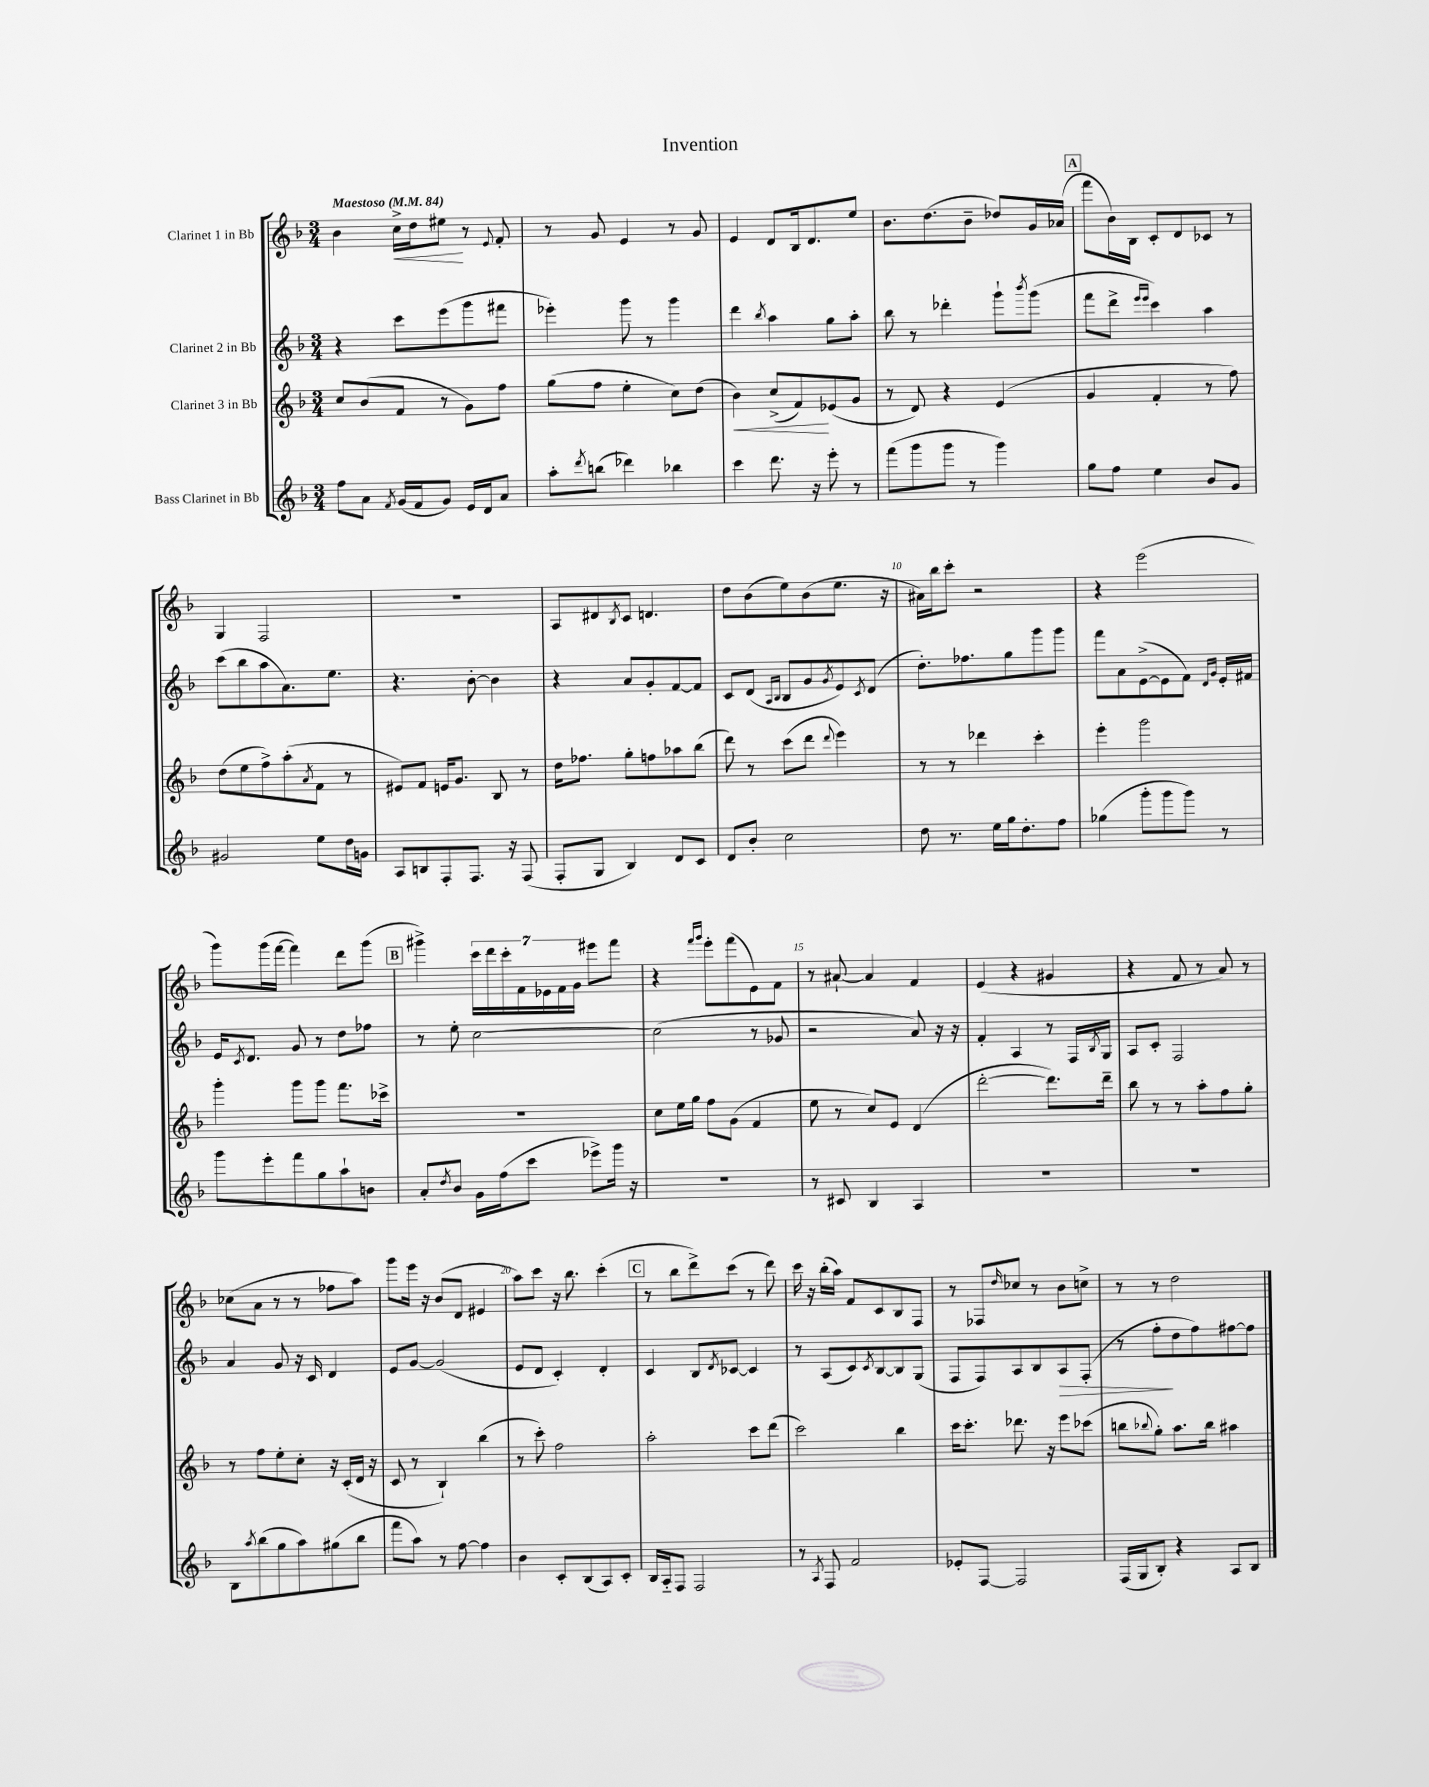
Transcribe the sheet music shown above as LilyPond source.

\header { title = "Invention" }
<<
\new StaffGroup <<
\new Staff = "s0" \with { instrumentName = "Clarinet 1 in Bb" } {
    \clef treble \key f \major \numericTimeSignature \time 3/4 \tempo "Maestoso" 4 = 84
    bes'4 c''16->\< d''16 eis''8\! r8 \appoggiatura { e'8 } f'8-. |
    r8 g'8 e'4 r8 g'8 |
    e'4 d'8 bes16 d'8. e''8 |
    bes'8. d''8.( bes'8-- des''8) g'16 aes'16( |
    \mark \markup { \box "A" } f'''8 bes'16) bes16 c'8-. d'8 ces'8 r8 |
    g4 f2 |
    R2. |
    a8 dis'8 \acciaccatura { bes8 } c'8 d'4. |
    d''8 bes'8( e''8) bes'8( e''8. r16 |
    ais'16) bes''16 c'''8-. r2 |
    r4 e'''2( |
    g'''8) g'''16( f'''16~ f'''4) d'''8 g'''8( |
    \mark \markup { \box "B" } gis'''4->) \tuplet 7/4 { c'''16 d'''16 c'''16-. f'16 ees'16 f'16 g'16 } eis'''8 f'''8 |
    r4 \grace { f'''16 g'''16 } e'''8-. f'''8( e'8) f'8 |
    r8 ais'8~-! ais'4 f'4 |
    e'4( r4 gis'4 |
    r4 f'8 r8 a'8) r8 |
    ces''8( a'8 r8 r8 fes''8 a''8) |
    g'''8 e'''16 r16 bes'8( d'8 eis'4 |
    a''8) c'''8 r16 bes''8. c'''4-.( |
    \mark \markup { \box "C" } r8 bes''8 d'''8->) c'''8( r8 d'''8) |
    c'''16 r16 bes''16-.( a''16) f'8 c'8 bes8 f8 |
    r8 fes8 \grace { d''16 } ces''8 r8 bes'8 c''8-> |
    r8 r8 d''2 \bar "|." |
}
\new Staff = "s1" \with { instrumentName = "Clarinet 2 in Bb" } {
    \clef treble \key f \major \numericTimeSignature \time 3/4
    r4 c'''8 e'''8( g'''8 fis'''8 |
    ees'''4-.) g'''8 r8 g'''4 |
    d'''4 \acciaccatura { bes''8 } a''4 g''8 a''8-. |
    bes''8 r8 des'''4-. g'''8-! \acciaccatura { bes'''8 } g'''8( |
    \mark \markup { \box "A" } f'''8 d'''8-> \grace { e'''16 e'''16 } c'''4) a''4 |
    c'''8( bes''8 a''8 a'8.) e''8. |
    r4. bes'8~-. bes'4 |
    r4 a'8 g'8-. f'8~ f'8 |
    c'8 d'8( \grace { a16 bes16 } bes8 g'8 \acciaccatura { g'8 } e'8) \acciaccatura { c'8 } d'8( |
    d''8.-.) fes''8. g''8 g'''8 g'''8 |
    f'''8 a'8 e'8~->( e'8 f'8) \grace { d'16 g'16 } e'16-. fis'16 |
    e'16 \acciaccatura { c'8 } d'8. g'8 r8 d''8 fes''8 |
    \mark \markup { \box "B" } r8 e''8-. c''2~ |
    c''2( r8 ges'8 |
    r2 a'8) r16 r16 |
    f'4-. a4 r8 f16 \acciaccatura { bes8 } g16 |
    a8 c'8-. f2 |
    a'4 g'8 r16 c'16 d'4 |
    e'8 g'8~ g'2( |
    e'8 d'8 c'4-.) d'4-. |
    \mark \markup { \box "C" } c'4 bes8 \acciaccatura { d'8 } ces'8~ ces'4 |
    r8 a8( c'8) \acciaccatura { c'8 } bes8~ bes8 g8( |
    f8 f8) a8 bes8 a8\> f8-.( |
    r8 f''8-.\! d''8 f''8) fis''8~ fis''8 \bar "|." |
}
\new Staff = "s2" \with { instrumentName = "Clarinet 3 in Bb" } {
    \clef treble \key f \major \numericTimeSignature \time 3/4
    c''8 bes'8( f'8 r8 g'8) f''8 |
    g''8( f''8 e''4-. c''8) d''8( |
    bes'4\<) c''8->( f'8\!) ees'8( g'8 |
    r8 d'8) r4 e'4( |
    \mark \markup { \box "A" } g'4 f'4-. r8 f''8) |
    d''8( e''8 f''8->) a''8-.( \acciaccatura { a'8 } f'8 r8 |
    eis'8) f'8 e'16 g'8. bes8 r8 |
    d''16 fes''8. g''8-. f''8 aes''8 bes''8( |
    d'''8) r8 c'''8( d'''8 \appoggiatura { d'''8 } e'''4) |
    r8 r8 des'''4 c'''4-. |
    e'''4-. g'''2 |
    g'''4-. g'''8 g'''8 f'''8. ces'''16-> |
    \mark \markup { \box "B" } R2. |
    c''8 e''16 g''16 f''8 g'8( f'4 |
    e''8 r8 c''8) e'8 d'4( |
    d'''2~-. d'''8.) d'''16-- |
    bes''8 r8 r8 a''8-. f''8 g''8-. |
    r8 f''8 e''8-. c''8-. r16 c'16-.( d'16 r16 |
    c'8 r8 bes4-!) bes''4( |
    r8 c'''8-.) f''2 |
    \mark \markup { \box "C" } a''2-. c'''8 d'''8( |
    c'''2) bes''4 |
    c'''16 c'''8.-. des'''8. r16 e'''8 ces'''8( |
    b''8 \appoggiatura { bes''8 } g''8-.) a''8. bes''16 ais''4 \bar "|." |
}
\new Staff = "s3" \with { instrumentName = "Bass Clarinet in Bb" } {
    \clef treble \key f \major \numericTimeSignature \time 3/4
    f''8 a'8 \acciaccatura { f'8 } g'16( f'16 g'8) e'16 d'16 a'8 |
    a''8-. \acciaccatura { d'''8 } b''8( des'''4) bes''4 |
    c'''4 d'''8. r16 e'''8-. r8 |
    f'''8( g'''8 g'''8 r8 g'''4) |
    \mark \markup { \box "A" } g''8 f''8 e''4 bes'8 g'8 |
    gis'2 e''8 d''16 g'16 |
    a8 b8 f8-. f8. r16 f8( |
    f8-. g8 bes4) d'8 c'8 |
    d'8 bes'8-. c''2 |
    d''8 r8. e''16 g''16 d''8.-. f''8 |
    ges''4( g'''8-. g'''8 g'''8) r8 |
    g'''8 e'''8-. f'''8 g''8 a''8-! b'8 |
    \mark \markup { \box "B" } a'8-. \acciaccatura { d''8 } bes'8 g'16 f''16( c'''8 ees'''8->) g'''16 r16 |
    R2. |
    r8 cis'8 bes4 a4 |
    R2. |
    R2. |
    bes8 \acciaccatura { a''8 } bes''8( g''8 a''8) gis''8( bes''8 |
    f'''8 a''8) r8 f''8~ f''4 |
    bes'4 c'8-. bes8( a8) c'8-. |
    \mark \markup { \box "C" } bes16 a16-_ f8 f2 |
    r8 \acciaccatura { a8 } f8 f'2 |
    ees'8-. f8~ f2 |
    f16( g16 bes8-.) r4 a8 bes8 \bar "|." |
}
>>
>>
\layout { \context { \Score \override BarNumber.break-visibility = ##(#f #t #t) barNumberVisibility = #(every-nth-bar-number-visible 5) } }
